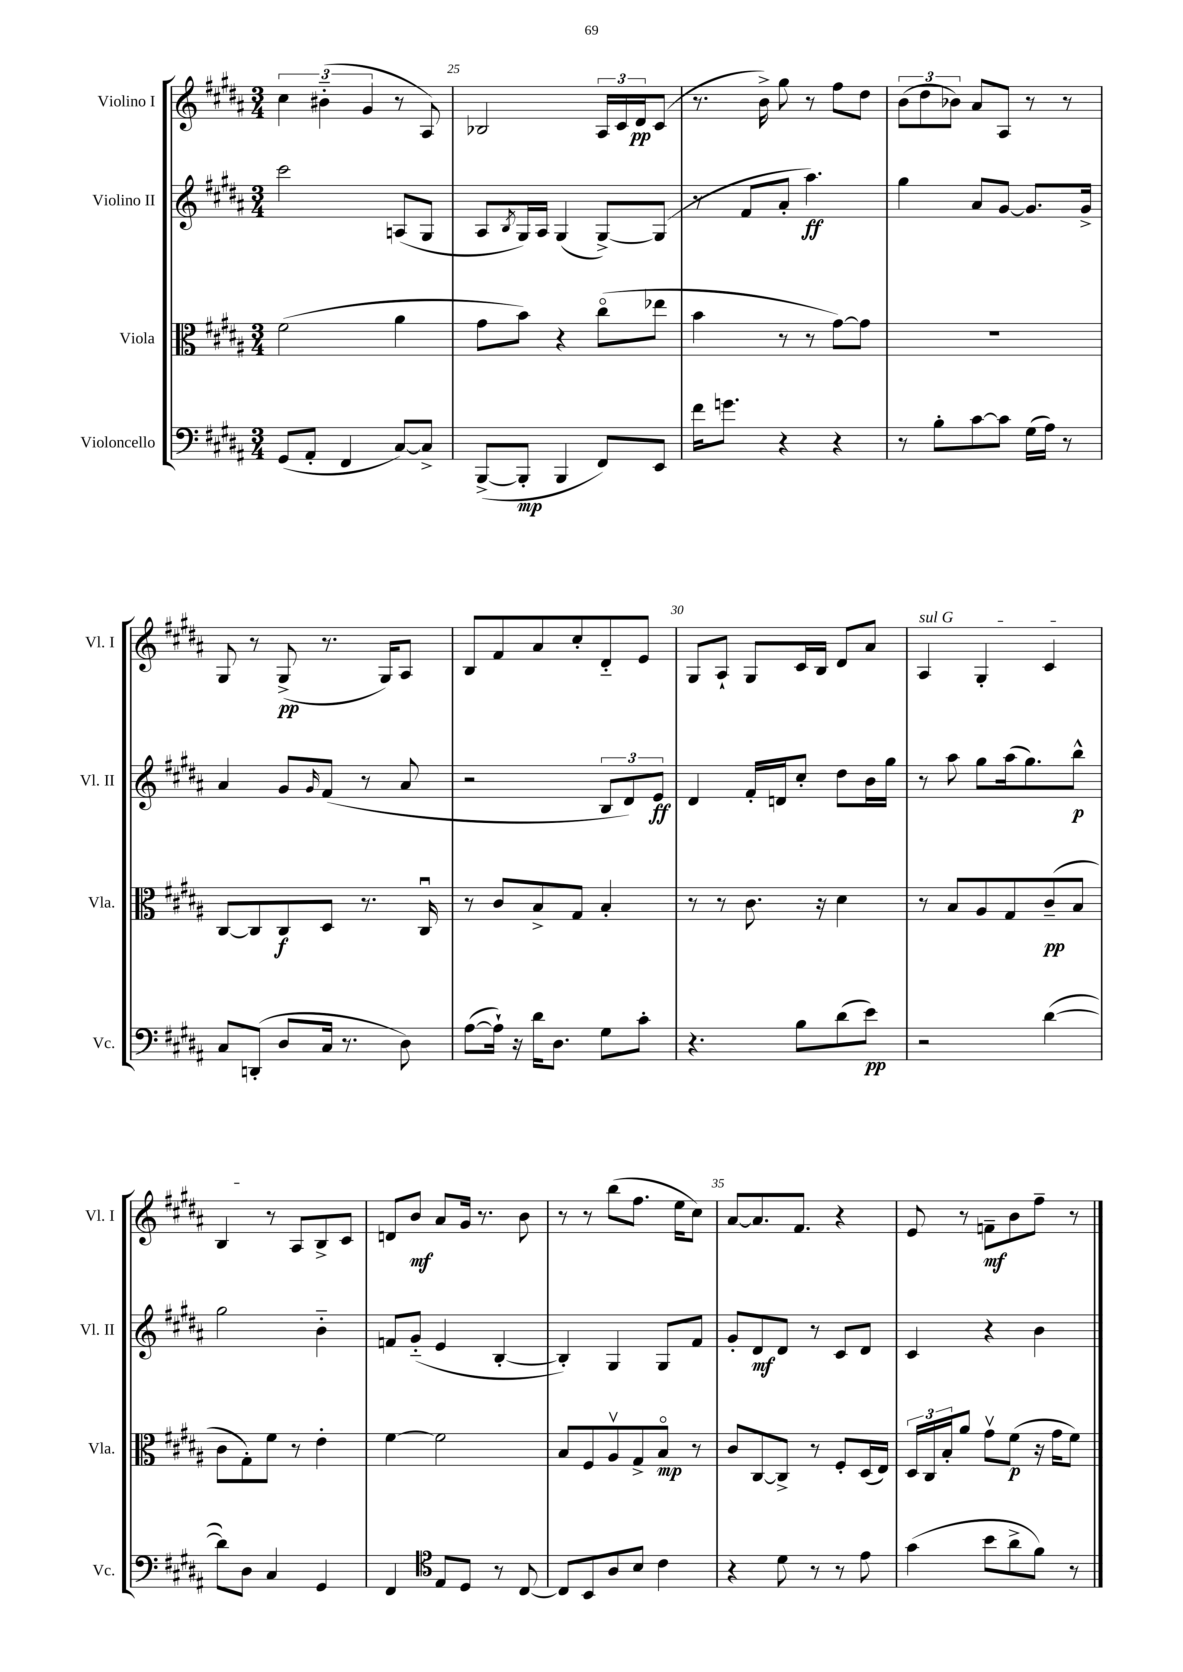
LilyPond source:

<<
\new StaffGroup <<
\new Staff = "s0" \with { instrumentName = "Violino I" shortInstrumentName = "Vl. I" } {
    \clef treble \key b \major \numericTimeSignature \time 3/4
    \tuplet 3/2 { cis''4 bis'4-_( gis'4 } r8 ais8) |
    bes2 \tuplet 3/2 { ais16 cis'16 dis'16\pp } cis'8( |
    r8. b'16->) gis''8 r8 fis''8 dis''8 |
    \tuplet 3/2 { b'8( dis''8 bes'8) } ais'8 ais8 r8 r8 |
    gis8 r8 gis8->\pp( r8. gis16) ais8 |
    b8 fis'8 ais'8 cis''8-. dis'8-_ e'8 |
    gis8 ais8-! gis8 cis'16 b16 dis'8 ais'8 |
    \once \override TextSpanner.bound-details.left.text = \markup { \italic "sul G" } ais4\startTextSpan gis4-. cis'4 |
    b4\stopTextSpan r8 ais8 b8-> cis'8 |
    d'8 b'8\mf ais'8 gis'16 r8. b'8 |
    r8 r8 b''8( fis''8. e''16 cis''8) |
    ais'8~ ais'8. fis'8. r4 |
    e'8 r8 f'8--\mf b'8 fis''8-- r8 \bar "|." |
}
\new Staff = "s1" \with { instrumentName = "Violino II" shortInstrumentName = "Vl. II" } {
    \clef treble \key b \major \numericTimeSignature \time 3/4
    cis'''2 a8( gis8 |
    ais8 \acciaccatura { b8 } gis16) ais16 gis4( gis8~->) gis8( |
    r8 fis'8 ais'8-. ais''4.\ff) |
    gis''4 ais'8 gis'8~ gis'8. gis'16-> |
    ais'4 gis'8 \grace { gis'16 } fis'8( r8 ais'8 |
    r2 \tuplet 3/2 { b8 dis'8) e'8\ff } |
    dis'4 fis'16-. d'16 cis''8-. dis''8 b'16 gis''16 |
    r8 ais''8 gis''8 ais''16( gis''8.) b''8-^\p |
    gis''2 b'4-_ |
    f'8 gis'8-_( e'4 b4~-. |
    b4-.) gis4 gis8 fis'8 |
    gis'8-. dis'8\mf dis'8 r8 cis'8 dis'8 |
    cis'4 r4 b'4 \bar "|." |
}
\new Staff = "s2" \with { instrumentName = "Viola" shortInstrumentName = "Vla." } {
    \clef alto \key b \major \numericTimeSignature \time 3/4
    fis'2( ais'4 |
    gis'8 b'8) r4 cis''8\flageolet( ees''8 |
    b'4 r8 r8 gis'8~) gis'8 |
    R2. |
    cis8~ cis8 cis8\f dis8 r8. cis16\downbow |
    r8 cis'8 b8-> gis8 b4-. |
    r8 r8 cis'8. r16 dis'4 |
    r8 b8 ais8 gis8 cis'8--\pp( b8 |
    cis'8 gis8-.) fis'8 r8 e'4-. |
    fis'4~ fis'2 |
    b8 fis8 ais8\upbow gis8-> b8\flageolet\mp r8 |
    cis'8 cis8~ cis8-> r8 fis8-. dis16( e16) |
    \tuplet 3/2 { dis16 cis16 b16-. } ais'8 gis'8\upbow fis'8\p( r16 gis'16 fis'8) \bar "|." |
}
\new Staff = "s3" \with { instrumentName = "Violoncello" shortInstrumentName = "Vc." } {
    \clef bass \key b \major \numericTimeSignature \time 3/4
    gis,8( ais,8-. fis,4 cis8~) cis8-> |
    b,,8~->( b,,8-.\mp b,,4 fis,8) e,8 |
    fis'16 g'8. r4 r4 |
    r8 b8-. cis'8~ cis'8 gis16( ais16) r8 |
    cis8 d,8-.( dis8 cis16 r8. dis8) |
    ais8~( ais16-!) r16 dis'16 dis8. gis8 cis'8-. |
    r4. b8 dis'8( e'8\pp) |
    r2 dis'4~( |
    dis'8) dis8 cis4 gis,4 |
    fis,4 \clef tenor e8 dis8 r8 cis8~ |
    cis8 b,8 ais8 b8 cis'4 |
    r4 dis'8 r8 r8 e'8 |
    gis'4( b'8 ais'8-> fis'8) r8 \bar "|." |
}
>>
>>
\layout { \context { \Score currentBarNumber = #24 \override BarNumber.break-visibility = ##(#f #t #t) barNumberVisibility = #(every-nth-bar-number-visible 5) } }
